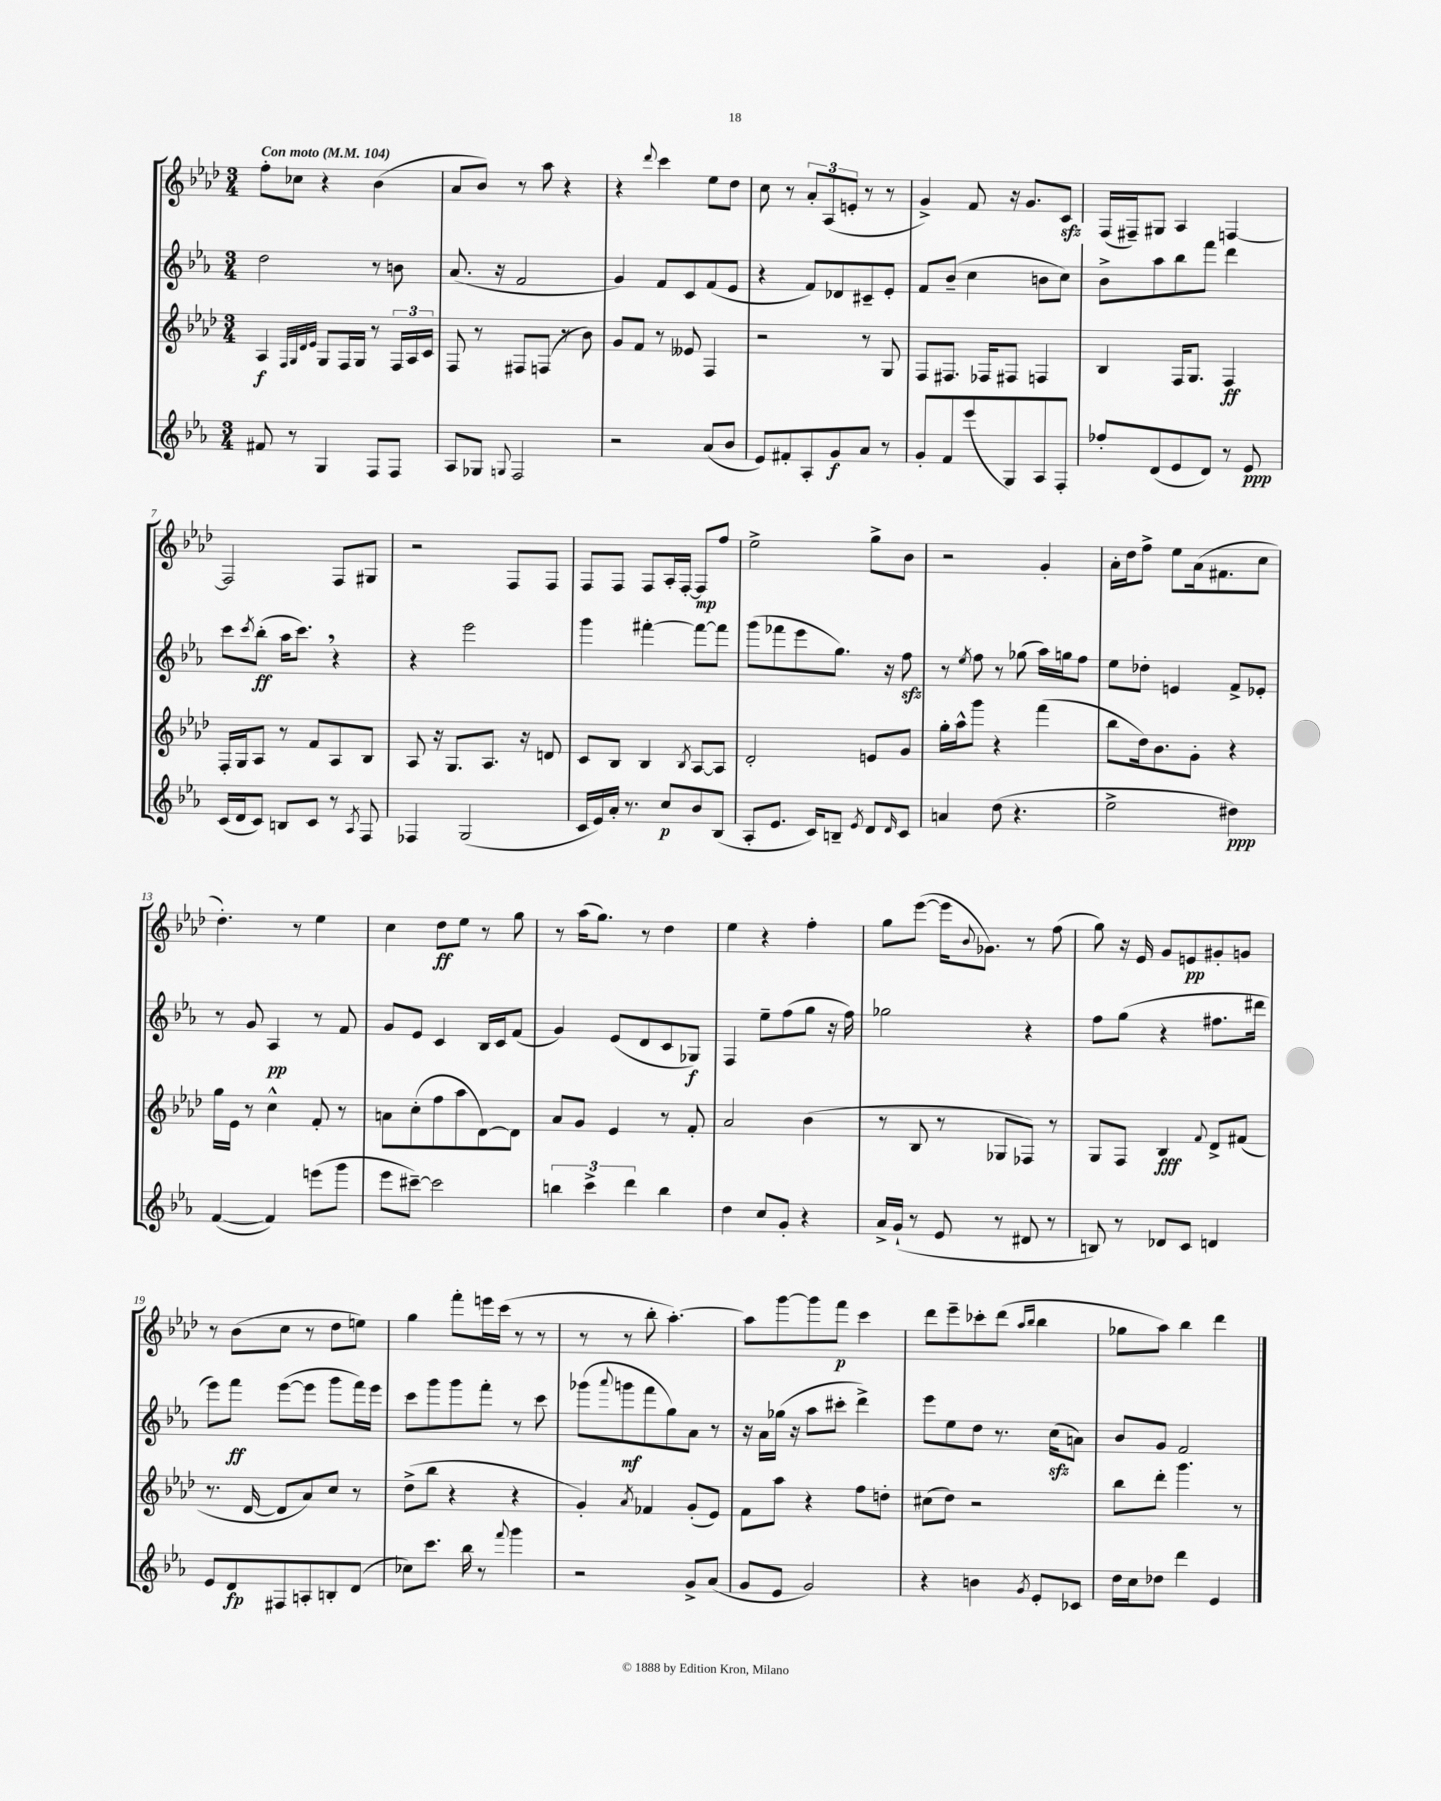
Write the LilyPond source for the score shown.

<<
\new StaffGroup <<
\new Staff = "s0" {
    \clef treble \key aes \major \numericTimeSignature \time 3/4 \tempo "Con moto" 4 = 104
    f''8-. ces''8 r4 bes'4( |
    aes'8 bes'8) r8 aes''8 r4 |
    r4 \appoggiatura { des'''8 } c'''4 ees''8 des''8 |
    c''8 r8 \tuplet 3/2 { aes'8-. aes8( e'8-. } r8 r8 |
    g'4->) f'8 r16 g'8. c'8\sfz |
    f16( fis16--) gis8 aes4 f4~ |
    f2 f8 gis8 |
    r2 f8 f8 |
    f8 f8 f8 aes16-. f16~-. f8\mp f''8 |
    ees''2-> g''8-> bes'8 |
    r2 g'4-. |
    aes'16-. des''16 f''8-> ees''8 aes'16( fis'8. c''8 |
    des''4.-.) r8 ees''4 |
    c''4 des''8\ff ees''8 r8 g''8 |
    r8 aes''16( g''8.) r8 des''4 |
    ees''4 r4 f''4-. |
    g''8 ees'''8~( ees'''16 \appoggiatura { bes'8 } ges'8.) r8 f''8( |
    g''8) r16 ees'16 g'8 e'8\pp gis'8-. g'8 |
    r8 bes'8( c''8 r8 des''8 e''8) |
    g''4 f'''8-. e'''16 c'''16( r8 r8 |
    r8 r8 bes''8-. aes''4.~-.) |
    aes''8 g'''8~ g'''8 f'''8\p c'''4 |
    des'''8 ees'''8-- ces'''8-. des'''8( \grace { aes''16 bes''16 } bes''4 |
    ges''8 aes''8) bes''4 des'''4 \bar "|." |
}
\new Staff = "s1" {
    \clef treble \key ees \major \numericTimeSignature \time 3/4
    d''2 r8 b'8 |
    aes'8.( r16 f'2 |
    g'4) f'8 c'8 f'8( ees'8 |
    r4 f'8) des'8 cis'8-- ees'8-. |
    f'8 bes'8--( c''4 b'8 c''8) |
    bes'8-> aes''8 bes''8 f'''8 d'''4 |
    c'''8 \acciaccatura { c'''8 } bes''8-.\ff( aes''16 c'''8.) \breathe r4 |
    r4 ees'''2 |
    g'''4 fis'''4~-. fis'''8~ fis'''8 |
    g'''8( fes'''8 ees'''8 g''8.) r16 f''8\sfz |
    r8 \acciaccatura { ees''8 } f''8 r8 ges''8( aes''16) g''16 f''8 |
    ees''8 des''8-. e'4 f'8-> ees'8-. |
    r8 g'8 aes4\pp r8 f'8 |
    g'8 ees'8 c'4 bes16 c'16 f'8( |
    g'4) ees'8( d'8 c'8 ges8\f) |
    f4 ees''8-- f''8( g''8 r16 f''16) |
    ges''2 r4 |
    f''8 g''8( r4 fis''8. dis'''16 |
    ees'''8) f'''8\ff ees'''8~( ees'''8 g'''8 f'''16) ees'''16 |
    c'''8 g'''8 g'''8 f'''8-. r8 c'''8 |
    ges'''8( \appoggiatura { aes'''8 } g'''8\mf f'''8 g''8) aes'8 r8 |
    r16 aes'16 ges''16( r16 aes''8 cis'''8-. d'''4->) |
    ees'''8 ees''8 d''8 r8. c''16\sfz( a'8) |
    bes'8 g'8 f'2 \bar "|." |
}
\new Staff = "s2" {
    \clef treble \key aes \major \numericTimeSignature \time 3/4
    aes4\f \grace { f32 g32 des'32 ees'32 } g8 f16 g16 r8 \tuplet 3/2 { f16 aes16 c'16 } |
    f8 r8 fis8 f8( r8 bes'8) |
    g'8 f'8 r8 eeses'8 f4 |
    r2 r8 g8 |
    f8 fis8. fes16 fis8 f4 |
    bes4 f16 g8. f4\ff |
    f16-. g16 aes8 r8 f'8 aes8 bes8 |
    aes8 r16 g8. aes8. r16 d'8 |
    c'8 bes8 bes4 \acciaccatura { bes8 } aes8~ aes8 |
    des'2-. e'8 g'8 |
    g''16-. aes''16-^ g'''8 r4 f'''4( |
    bes''8 des''16) bes'8. g'8-. r4 |
    g''16 ees'16 r8 c''4-^ f'8-. r8 |
    a'8 c''8-.( f''8 aes''8 des'8~) des'8 |
    aes'8 g'8 ees'4 r8 f'8-. |
    aes'2 bes'4( |
    r8 bes8 r8 ges8 fes8) r8 |
    g8 f8 bes4\fff \appoggiatura { f'8 } des'8-> fis'8( |
    r8. des'16~ des'8 aes'8) c''8 r8 |
    des''8->( bes''8 r4 r4 |
    g'4-.) \acciaccatura { aes'8 } fes'4 g'8-.( ees'8) |
    f'8 aes''8 r4 f''8 d''8-. |
    cis''8( des''8) r2 |
    bes''8 des'''8-. g'''4. r8 \bar "|." |
}
\new Staff = "s3" {
    \clef treble \key ees \major \numericTimeSignature \time 3/4
    fis'8 r8 g4 f8 f8 |
    aes8 ges8 \appoggiatura { g8 } f2 |
    r2 aes'8( bes'8 |
    ees'8) fis'8-. aes8-. g'8\f aes'8 r8 |
    g'8-. f'8 ees'''8( g8) aes8 f8-. |
    fes''8-. d'8( ees'8 d'8) r8 ees'8\ppp |
    c'16( d'16 c'8) b8 c'8 r8 \acciaccatura { aes8 } f8 |
    fes4 g2( |
    c'16 ees'16) aes'16-. r8. c''8\p bes'8 bes8( |
    aes8-. ees'8. c'16) b8-- \acciaccatura { ees'8 } d'8 \grace { d'16 } c'8 |
    a'4 d''8( r4. |
    ees''2-> dis''4\ppp) |
    f'4~( f'4) e'''8( g'''8 |
    ees'''8 cis'''8~--) cis'''2 |
    \tuplet 3/2 { b''4 c'''4-> d'''4 } b''4 |
    d''4 c''8 g'8-. r4 |
    aes'16-> g'16-!( r8 ees'8 r8 dis'8 r8 |
    b8) r8 des'8 c'8 d'4 |
    ees'8 d'8\fp fis8 a8-. b8-. d'8( |
    ces''8) c'''8. bes''16 r8 \appoggiatura { f'''8 } g'''4 |
    r2 g'8-> aes'8( |
    g'8 ees'8 g'2) |
    r4 b'4 \acciaccatura { g'8 } ees'8-. ces'8 |
    d''16 c''16 des''8 d'''4 ees'4 \bar "|." |
}
>>
>>
